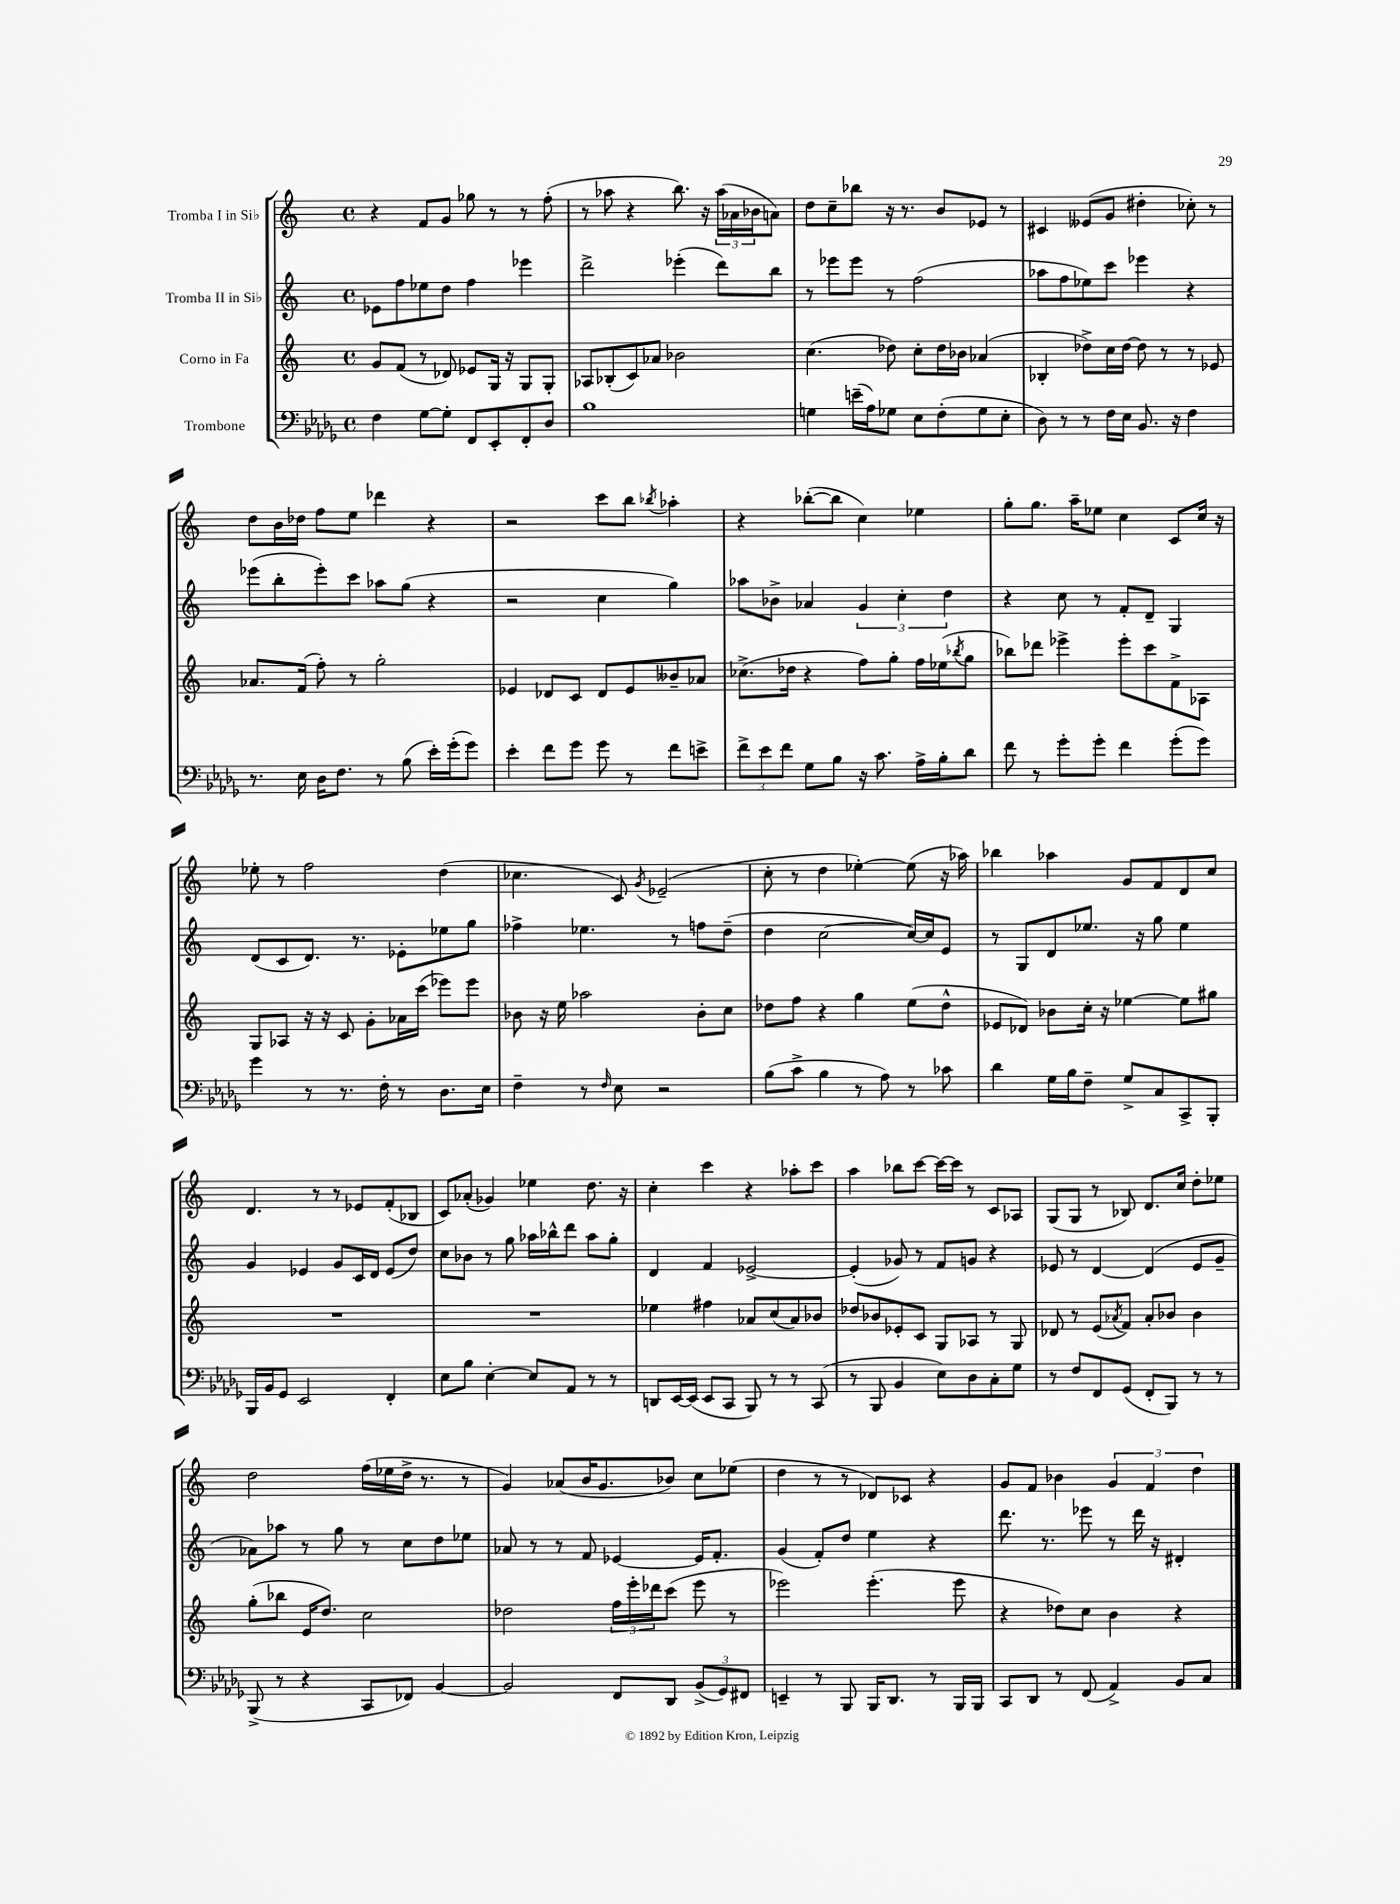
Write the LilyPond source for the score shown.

<<
\new StaffGroup <<
\new Staff = "s0" \with { instrumentName = "Tromba I in Sib" } {
    \clef treble \key c \major \defaultTimeSignature \time 4/4
    r4 f'8 g'8 ges''8 r8 r8 f''8-.( |
    r8 aes''8 r4 b''8.) r16 \tuplet 3/2 { aes''16( aes'16 bes'16 } a'8) |
    d''8 c''8-- bes''8 r16 r8. b'8 ees'8 r8 |
    cis'4 eeses'8( g'8 dis''4-. ces''8-.) r8 |
    d''8 b'16 des''16 f''8 e''8 des'''4 r4 |
    r2 c'''8 b''8 \acciaccatura { bes''8 } aes''4-. |
    r4 bes''8~-.( bes''8 c''4) ees''4 |
    g''8-. g''8. a''16-- ees''8 c''4 c'8 c''16 r16 |
    ees''8-. r8 f''2 d''4( |
    ces''4. c'8) \acciaccatura { g'8 } ees'2--( |
    c''8-. r8 d''4 ees''4~-.) ees''8( r16 aes''16) |
    bes''4 aes''4 g'8 f'8 d'8 c''8 |
    d'4. r8 r8 ees'8 f'8-.( bes8 |
    c'8) aes'8-.( ges'4) ees''4 d''8. r16 |
    c''4-. c'''4 r4 aes''8-. c'''8 |
    a''4 bes''8 c'''8~ c'''16~ c'''16 r8 c'8 aes8 |
    g8( g8 r8 bes8) d'8. c''16 d''8-. ees''8 |
    d''2 f''16( ees''16 d''16-> r8. r8 |
    g'4) aes'8( b'16 g'8. bes'8) c''8 ees''8( |
    d''4 r8 r8 des'8) ces'8 r4 |
    g'8 f'8 bes'4 \tuplet 3/2 { g'4 f'4 d''4 } \bar "|." |
}
\new Staff = "s1" \with { instrumentName = "Tromba II in Sib" } {
    \clef treble \key c \major \defaultTimeSignature \time 4/4
    ees'8 f''8 ees''8 d''8 f''4 ees'''4 |
    d'''2-> ees'''4-.( d'''8) b''8 |
    r8 ees'''8 ees'''8 r8 f''2( |
    aes''8 f''8 ees''8) c'''8 ees'''4 r4 |
    ees'''8( b''8-. ees'''8-.) c'''8 aes''8 g''8( r4 |
    r2 c''4 g''4) |
    aes''8 bes'8-> aes'4 \tuplet 3/2 { g'4 c''4-. d''4 } |
    r4 c''8 r8 f'8-. d'8-- g4 |
    d'8( c'8 d'8.) r8. ees'8-. ees''8 g''8 |
    fes''4-> ees''4. r8 f''8 d''8--( |
    d''4 c''2~ c''16~) c''16 e'8 |
    r8 g8 d'8 ees''8. r16 g''8 ees''4 |
    g'4 ees'4 g'8 c'16 d'16 ees'8( d''8) |
    c''8 bes'8 r8 g''8 aes''16 bes''16-^ d'''8 aes''8 g''8-. |
    d'4 f'4 ees'2~-> |
    ees'4-.( ges'8) r8 f'8 g'8 r4 |
    ees'8 r8 d'4~ d'4( ees'8 g'8-- |
    aes'8) aes''8 r8 g''8 r8 c''8 d''8 ees''8 |
    aes'8 r8 r8 f'8 ees'4~ ees'16 f'8.-. |
    g'4( f'8-.) d''8 e''4 r4 |
    d'''8. r8. ees'''8 r8 d'''16 r16 dis'4-. \bar "|." |
}
\new Staff = "s2" \with { instrumentName = "Corno in Fa" } {
    \clef treble \key c \major \defaultTimeSignature \time 4/4
    g'8 f'8( r8 des'8) ees'8 g16 r16 g8 g8-. |
    aes8 bes8-.( c'8) aes'8 bes'2 |
    c''4.( des''8) c''8-. des''16 bes'16 aes'4( |
    bes4-. des''8->) c''16 des''16~ des''8 r8 r8 ees'8 |
    aes'8. f'16( f''8-.) r8 g''2-. |
    ees'4 des'8 c'8 des'8 ees'8 beses'8-- aes'8 |
    ces''8.->( des''16 r4 f''8) g''8-. f''16 ees''16( \acciaccatura { bes''8 } g''8 |
    bes''8) des'''8 ees'''4-> ees'''8-. c'''8 f'8-> aes8 |
    g8 aes8 r16 r16 c'8 g'8-. aes'16 c'''16( ees'''8) ees'''8 |
    bes'8 r16 e''16 aes''2 bes'8-. c''8 |
    des''8 f''8 r4 g''4 e''8( des''8-^ |
    ees'8 des'8) bes'8 c''16-. r16 ees''4~ ees''8 gis''8 |
    R1 |
    R1 |
    ees''4 fis''4 aes'8 c''8( aes'8) bes'8 |
    des''8 bes'8 ees'8-. c'8 g8 aes8 r8 g8 |
    des'8 r8 e'8( \acciaccatura { aes'8 } f'8) aes'8-. bes'8 bes'4 |
    g''8-.( bes''8 e'16 d''8.) c''2 |
    des''2 \tuplet 3/2 { f''16 e'''16-. des'''16 } c'''8( e'''8 r8 |
    ees'''2) ees'''4.-.( ees'''8 |
    r4 des''8) c''8 b'4 r4 \bar "|." |
}
\new Staff = "s3" \with { instrumentName = "Trombone" } {
    \clef bass \key des \major \defaultTimeSignature \time 4/4
    f4 ges8~ ges8-. f,8 ees,8-. f,8-. des8 |
    bes1 |
    g4 e'16--( aes16) ges8 ees8 f8-.( ges8 ees8-. |
    des8) r8 r8 f16 ees16 bes,8. r16 f4 |
    r8. ees16 des16 f8. r8 bes8( ees'16-.) ges'16-.( ges'8) |
    ees'4-. f'8 ges'8 ges'8 r8 f'8 e'8-> |
    \tuplet 3/2 { f'8-> ees'8 f'8 } ges8 bes8 r16 c'8. aes16-> bes16-. des'8 |
    f'8 r8 ges'8-. ges'8-. f'4 ges'8-.( ges'8) |
    ges'4 r8 r8. f16-. r8 des8. ees16 |
    f4-- r8 \grace { f16 } ees8 r2 |
    bes8( c'8-> bes4 r8 aes8) r8 ces'8 |
    des'4 ges16 bes16 f8-- ges8-> c8 c,8-> bes,,8-. |
    bes,,16 bes,16 ges,8 ees,2 f,4-. |
    ees8 bes8 ees4~-. ees8 aes,8 r8 r8 |
    d,8 ees,16~ ees,16( ees,8 c,8 bes,,8) r8 r8 c,8( |
    r8 bes,,8 bes,4 ees8) des8 c8-. ges8 |
    r8 f8 f,8 ges,8( f,8-. bes,,8) r8 r8 |
    bes,,8->( r8 r4 c,8 fes,8) bes,4~ |
    bes,2 f,8 des,8 \tuplet 3/2 { bes,8->( ges,8) fis,8 } |
    e,4-- r8 bes,,8 bes,,16 des,8. r8 bes,,16 bes,,16 |
    c,8 des,8 r8 f,8( aes,4->) bes,8 c8 \bar "|." |
}
>>
>>
\layout { \context { \Score \remove "Bar_number_engraver" } }
